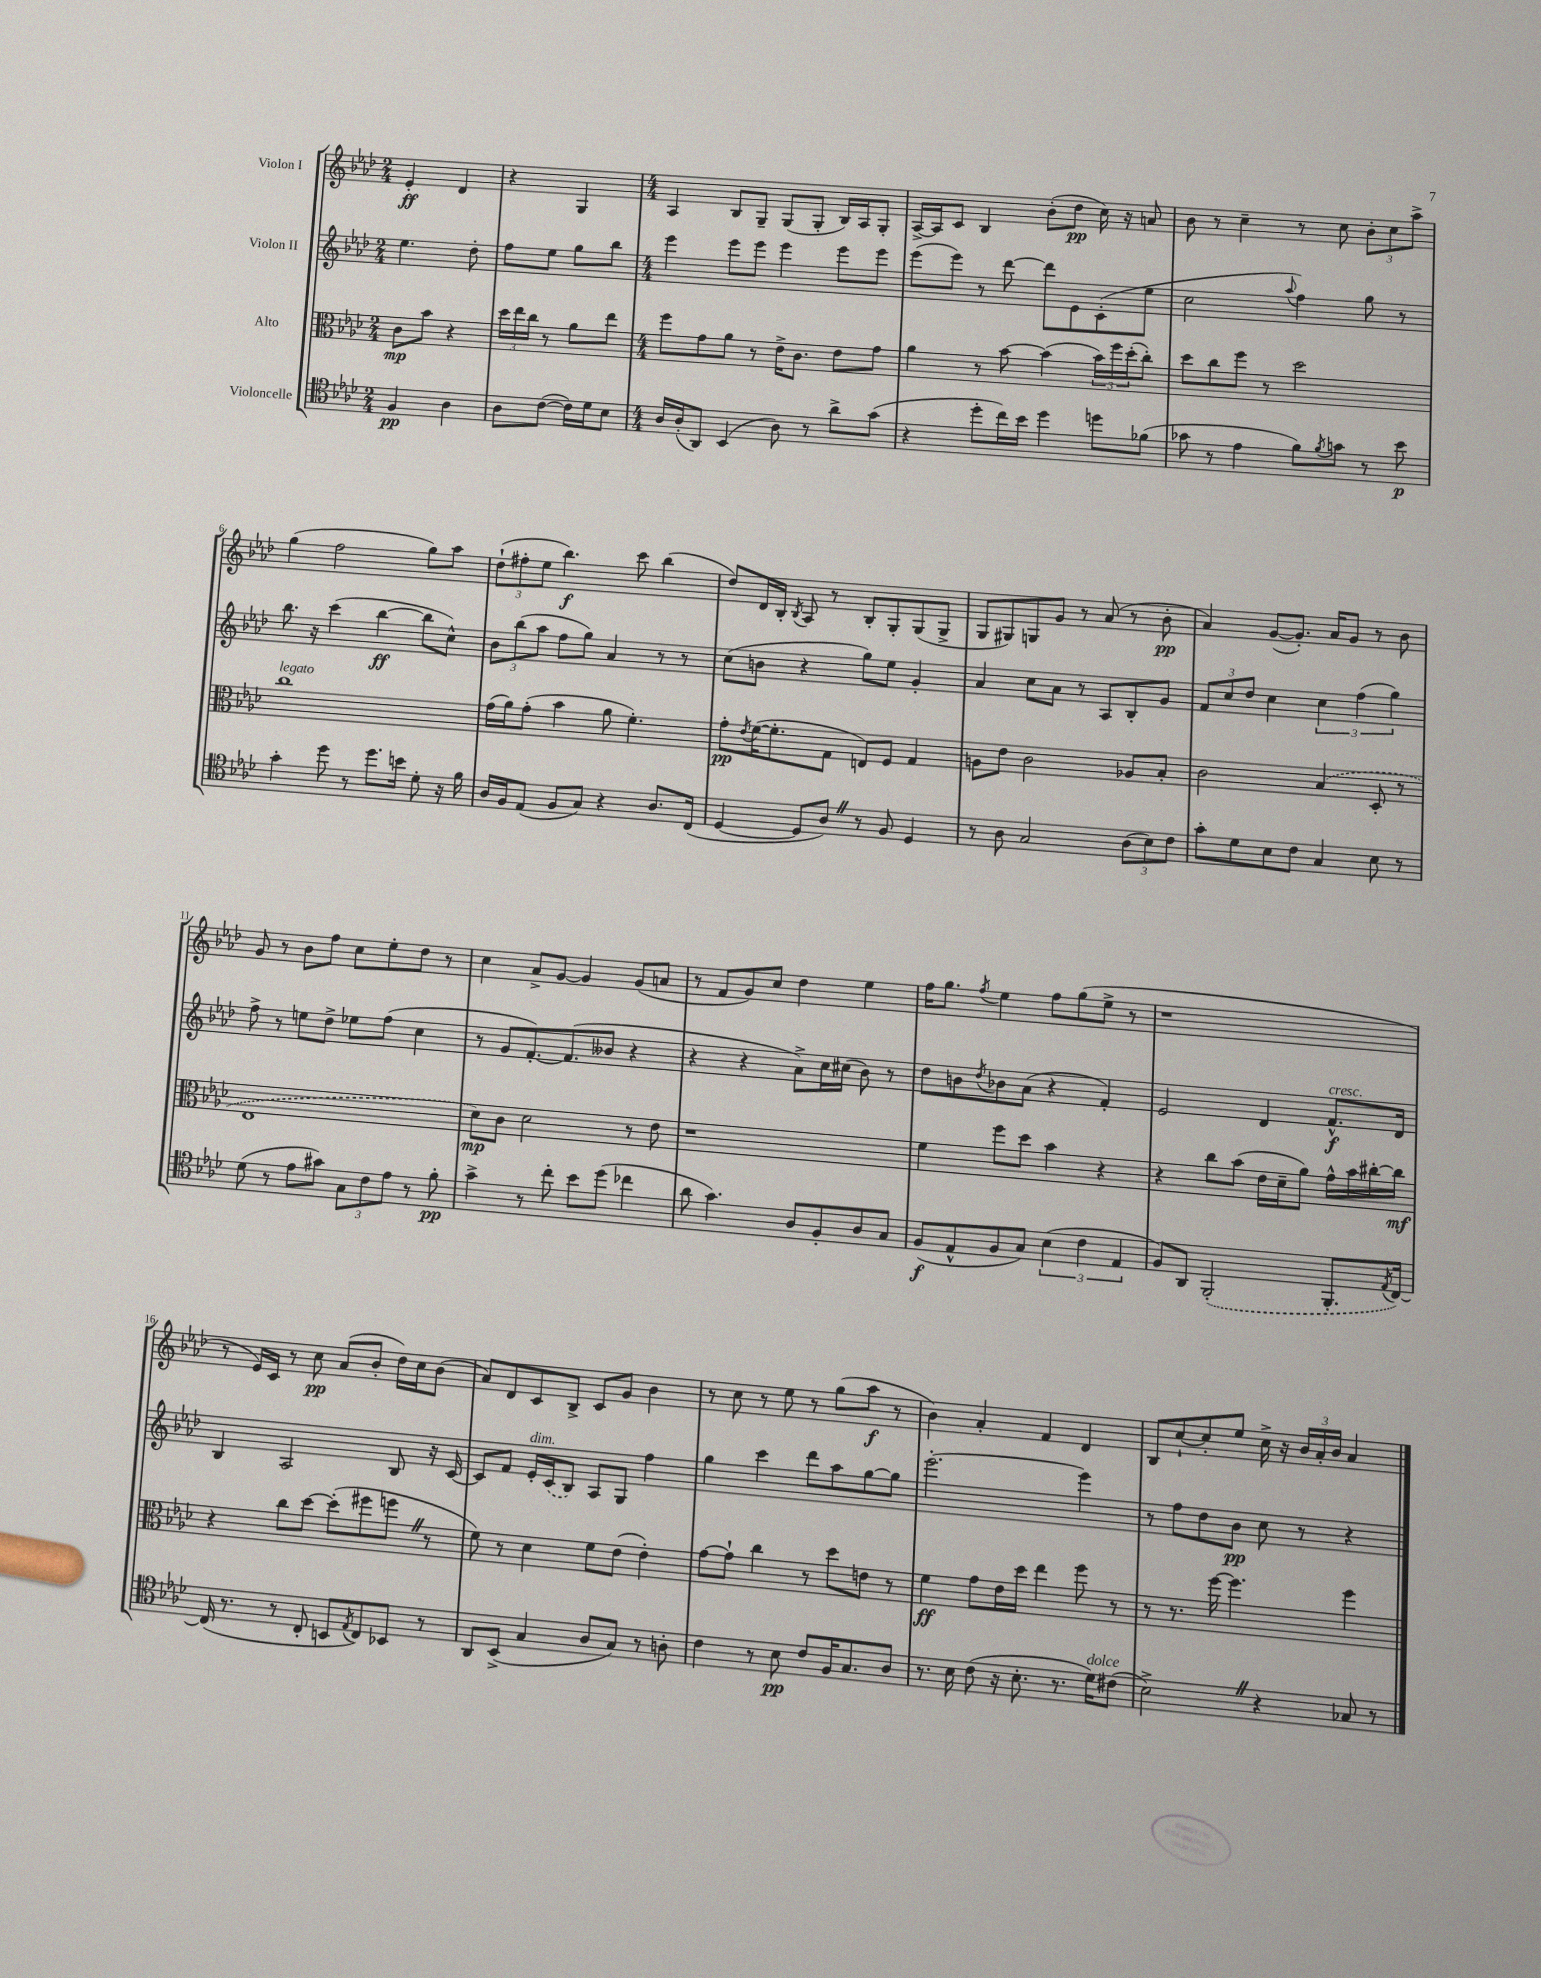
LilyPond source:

<<
\new StaffGroup <<
\new Staff = "s0" \with { instrumentName = "Violon I" } {
    \clef treble \key aes \major \numericTimeSignature \time 2/4
    ees'4-.\ff des'4 |
    r4 g4 |
    \numericTimeSignature \time 4/4 aes4 bes8 g8-- g8( g8-. bes16) aes16 g8-. |
    aes16~-> aes16 c'8 bes4 bes'8-.( des''8\pp c''16) r16 a'8 |
    bes'8 r8 c''4-- r8 c''8 \tuplet 3/2 { bes'8-. c''8 aes''8-> } |
    g''4( f''2 g''8) aes''8 |
    \tuplet 3/2 { des''8-!( fis''8-. ees''8 } bes''4.\f) c'''8 bes''4( |
    des''8) des'16 bes16-. \acciaccatura { bes8 } aes8 r8 bes8-. g8-. g8( g8-> |
    g8 gis8) g8 g'8 r8 aes'8( r8 bes'8-.\pp |
    aes'4) g'8~( g'8.-.) aes'16 g'8 r8 bes'8 |
    g'8 r8 bes'8 f''8 c''8 ees''8-. des''8 r8 |
    c''4 aes'8-> g'8~ g'4 g'8( a'8 |
    r8 f'8 g'8) c''8 des''4 ees''4 |
    f''16 g''8. \acciaccatura { f''8 } ees''4 f''8 g''8( ees''8-> r8 |
    r1 |
    r8 ees'16) c'16 r8 c''8\pp aes'8( bes'8-. des''16) c''16 bes'8( |
    aes'8) des'8 c'8 bes8-> c'8 g'8 bes'4 |
    r8 c''8 r8 ees''8 r8 g''8( aes''8\f r8 |
    bes'4) aes'4-. f'4 des'4 |
    bes8 c''8~-! c''8-. ees''8 c''16-> r16 \tuplet 3/2 { bes'16 aes'16-. bes'16 } aes'4 \bar "|." |
}
\new Staff = "s1" \with { instrumentName = "Violon II" } {
    \clef treble \key aes \major \numericTimeSignature \time 2/4
    ees''4. des''8-. |
    f''8 ees''8 g''8 bes''8 |
    \numericTimeSignature \time 4/4 ees'''4 ees'''8 ees'''8 ees'''4 ees'''8 ees'''8 |
    ees'''8( ees'''8) r8 des'''8~ des'''8 ees'8 c'8-.( ees''8 |
    c''2 \appoggiatura { aes''8 } f''4) g''8 r8 |
    bes''8. r16 c'''4( bes''4~\ff bes''8 c''8-^) |
    \tuplet 3/2 { bes'8 bes''8( aes''8 } f''8 g''8) aes'4 r8 r8 |
    c''8( b'8 r4 g''8) ees''8 g'4-. |
    aes'4 c''8 aes'8 r8 aes8 bes8-. g'8 |
    \tuplet 3/2 { f'8 c''8 des''8 } c''4 \tuplet 3/2 { c''4 f''4( g''4) } |
    f''8-> r8 e''8 des''8-> ees''8 f''8( c''4 |
    r8 g'8 f'8.~-.) f'8.( beses'8 r4 |
    r4 r4 aes'8->) c''16 cis''16( bes'8) r8 |
    des''8 b'8 \acciaccatura { des''8 } bes'8 aes'8( r4 f'4-.) |
    ees'2 des'4 f'8.-^\f^\markup { \italic "cresc." } des'16 |
    bes4 aes2 bes8 r16 c'16~ |
    c'8 f'8 ees'16-.^\markup { \italic "dim." } \once \slurDashed c'16( bes8) aes8 g8 f''4 |
    g''4 c'''4 des'''8 aes''8 g''8~ g''8 |
    ees'''2.~-. ees'''4 |
    r8 f''8 des''8 bes'8\pp c''8 r8 r4 \bar "|." |
}
\new Staff = "s2" \with { instrumentName = "Alto" } {
    \clef alto \key aes \major \numericTimeSignature \time 2/4
    c'8\mp bes'8 r4 |
    \tuplet 3/2 { des''16 ees''16 c''16 } r8 aes'8 ees''8 |
    \numericTimeSignature \time 4/4 f''8 g'8 aes'8 r8 ees'16-> c'8. ees'8 g'8 |
    aes'4 r8 bes'8~ bes'4( \tuplet 3/2 { bes'16) f''16 des''16-.( } c''8-.) |
    des''8 c''8 f''8 r8 des''2 |
    c''1^\markup { \italic "legato" } |
    g'16( aes'16) g'8-.( bes'4 aes'8 f'4.-.) |
    g'8-.\pp \acciaccatura { ees'8 } f'16~( f'8.-. g8 e8) f8 g4 |
    a8 ees'8 c'2 aes8 bes8-. |
    c'2 \once \slurDashed bes4( des8-. r8 |
    ees1 |
    des'8\mp) c'8 des'2 r8 ees'8 |
    r1 |
    f'4 f''8 des''8 bes'4 r4 |
    r4 c''8 bes'8( ees'16 des'16-- aes'8) g'16-^ bes'16 cis''16~-. cis''16\mf |
    r4 c''8 des''8~ des''8-.( fis''8 f''8 \once \override BreathingSign.text = \markup { \musicglyph "scripts.caesura.straight" } \breathe r8 |
    f'8) r8 des'4 f'8 ees'8( ees'4-.) |
    g'8~ g'8-! c''4 r8 des''8 e'8 r8 |
    f'4\ff g'8 ees'16 des''16 ees''4 f''8 r8 |
    r8 r8. f''16~ f''4. f''4 \bar "|." |
}
\new Staff = "s3" \with { instrumentName = "Violoncelle" } {
    \clef tenor \key aes \major \numericTimeSignature \time 2/4
    f4\pp aes4 |
    aes8 c'8~( c'16) des'16 bes8 |
    \numericTimeSignature \time 4/4 aes16 aes16-.( aes,8) bes,4( aes8) r8 aes'8-> g'8( |
    r4 des''8-. c''16) bes'16 des''4 d''8 fes'8( |
    ges'8 r8 ees'4 f'8) \acciaccatura { f'8 } g'8 r8 bes'8\p |
    g'4-. des''8 r8 des''8. b'16 des'8-. r16 f'16 |
    aes16 f16 ees8( f8 g8) r4 aes8. c16( |
    des4~ des8 aes8) \once \override BreathingSign.text = \markup { \musicglyph "scripts.caesura.straight" } \breathe r8 f8 des4 |
    r8 aes8 g2 \tuplet 3/2 { aes8( bes8) c'8 } |
    g'8-. des'8 bes8 c'8 g4 bes8 r8 |
    des'8( r8 ees'8 gis'8) \tuplet 3/2 { g8 c'8 ees'8 } r8 f'8-.\pp |
    g'4-> r8 c''8-. bes'8 des''8( ces''4 |
    aes'8 g'4.) aes8 f8-. aes8 g8 |
    f8\f( ees8-^ f8 g8) \tuplet 3/2 { bes4( c'4 ees4 } |
    f8) aes,8 \once \slurDashed f,2-.( f,8.-. \acciaccatura { ees8 } c16~) |
    c16( r8. r8 c8-. b,8 \acciaccatura { ees8 } c8) bes,8 r8 |
    aes,8 bes,8->( g4 aes8 g8) r8 a8-. |
    c'4 r8 bes8\pp c'8 f16 g8. aes8 |
    r8. bes16 c'8( r16 bes8.-. r8. des'16^\markup { \italic "dolce" }) cis'8( |
    bes2->) \once \override BreathingSign.text = \markup { \musicglyph "scripts.caesura.straight" } \breathe r4 ges8 r8 \bar "|." |
}
>>
>>
